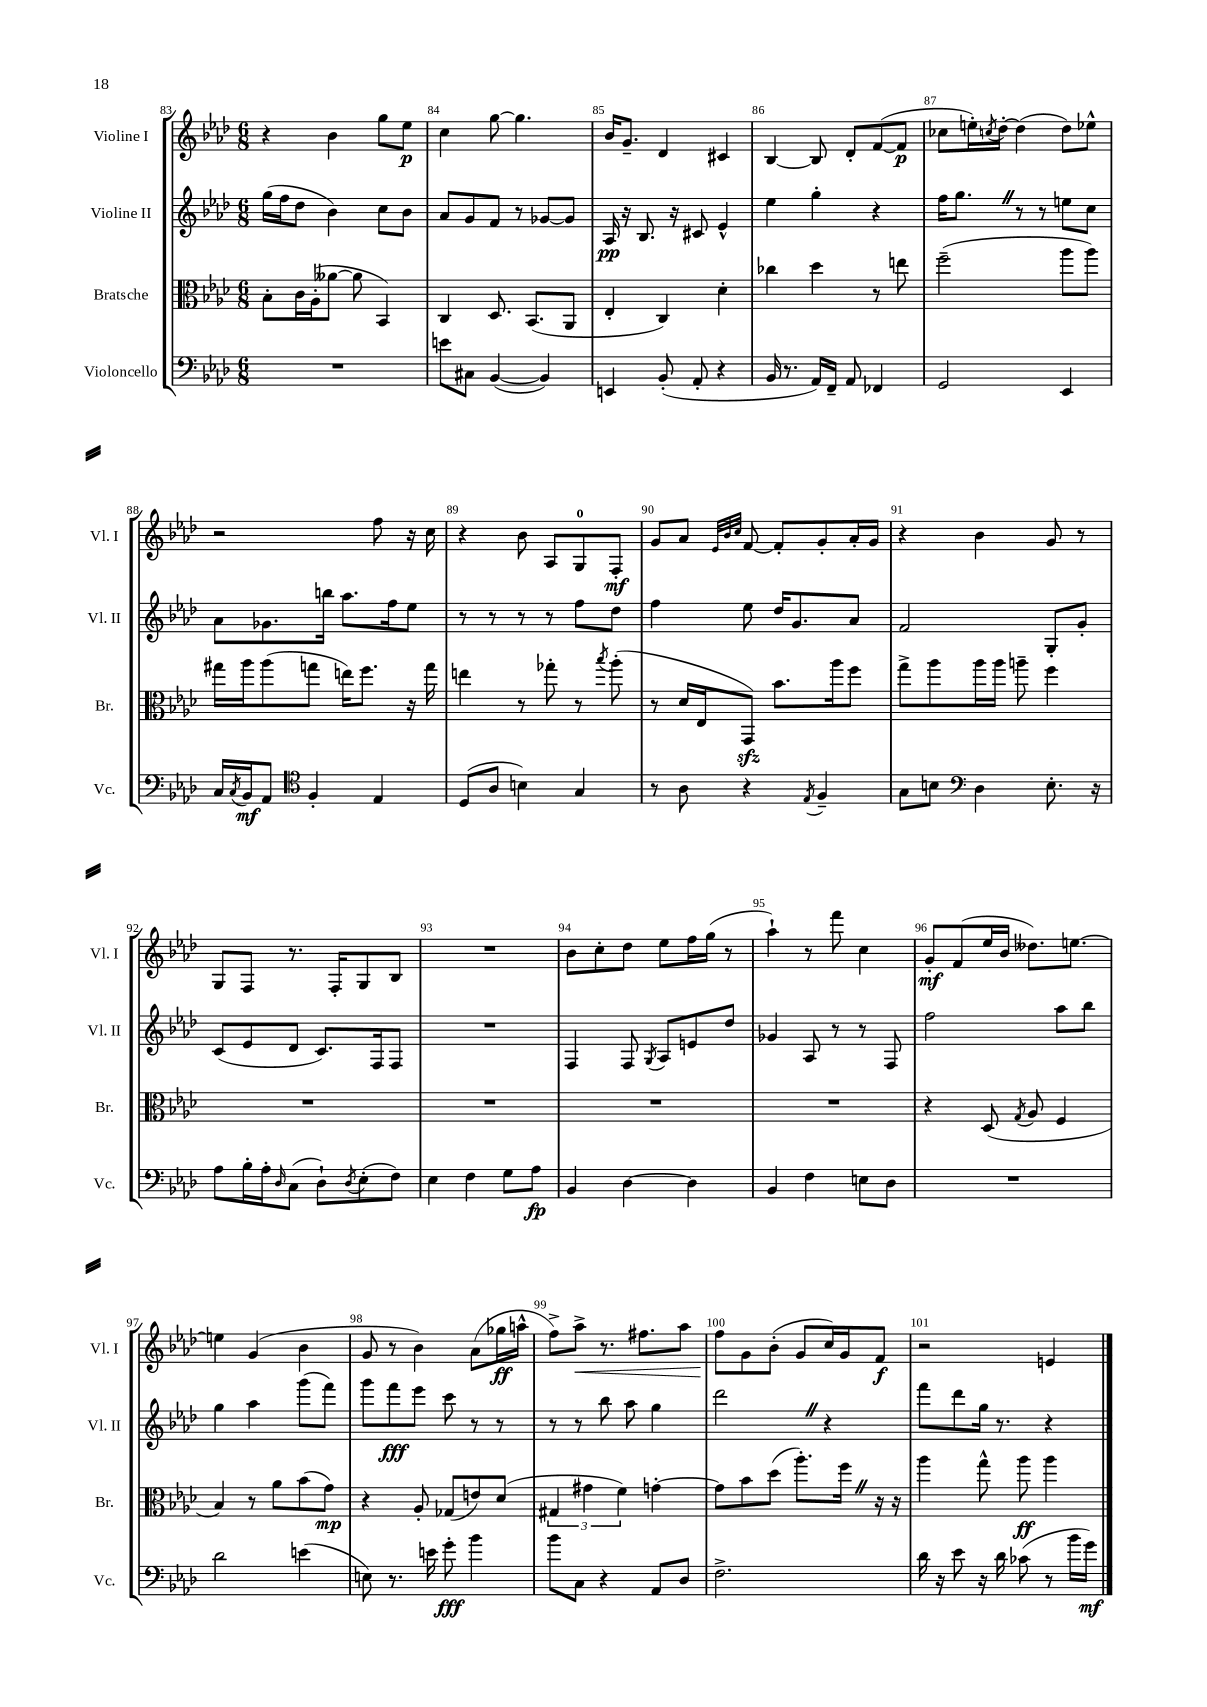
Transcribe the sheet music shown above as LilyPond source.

<<
\new StaffGroup <<
\new Staff = "s0" \with { instrumentName = "Violine I" shortInstrumentName = "Vl. I" } {
    \clef treble \key aes \major \numericTimeSignature \time 6/8
    r4 bes'4 g''8 ees''8\p |
    c''4 g''8~ g''4. |
    bes'16 g'8.-- des'4 cis'4 |
    bes4~ bes8 des'8-. f'8~( f'8\p |
    ces''8 e''16-.) \acciaccatura { c''8 } des''16~-. des''4( des''8) ees''8-^ |
    r2 f''8 r16 c''16 |
    r4 bes'8 aes8 g8-0 f8-.\mf |
    g'8 aes'8 \grace { ees'32 bes'32 c''32 } f'8~ f'8-. g'8-. aes'16-. g'16 |
    r4 bes'4 g'8 r8 |
    g8 f8 r8. f16-. g8 bes8 |
    R2. |
    bes'8 c''8-. des''8 ees''8 f''16 g''16( r8 |
    aes''4-!) r8 f'''8 c''4 |
    g'8-.\mf f'8( ees''16 bes'16 deses''8.) e''8.~ |
    e''4 g'4( bes'4 |
    g'8 r8 bes'4) aes'8( ges''16\ff a''16-^ |
    f''8->) aes''8->\< r8. fis''8. aes''8 |
    f''8\! g'8 bes'8-.( g'8 c''16) g'16 f'8\f |
    r2 e'4 \bar "|." |
}
\new Staff = "s1" \with { instrumentName = "Violine II" shortInstrumentName = "Vl. II" } {
    \clef treble \key aes \major \numericTimeSignature \time 6/8
    g''16( f''16 des''8 bes'4) c''8 bes'8 |
    aes'8 g'8 f'8 r8 ges'8~ ges'8 |
    aes16\pp r16 bes8. r16 cis'8 ees'4-^ |
    ees''4 g''4-. r4 |
    f''16 g''8. \once \override BreathingSign.text = \markup { \musicglyph "scripts.caesura.straight" } \breathe r8 r8 e''8 c''8 |
    aes'8 ges'8. b''16 aes''8. f''16 ees''8 |
    r8 r8 r8 r8 f''8 des''8 |
    f''4 ees''8 des''16 g'8. aes'8 |
    f'2 g8-. g'8-. |
    c'8( ees'8 des'8 c'8.) f16 f8 |
    R2. |
    f4 f8 \acciaccatura { g8 } aes8 e'8 des''8 |
    ges'4 aes8 r8 r8 f8 |
    f''2 aes''8 bes''8 |
    g''4 aes''4 g'''8( f'''8) |
    g'''8 f'''8\fff ees'''8 c'''8 r8 r8 |
    r8 r8 bes''8 aes''8 g''4 |
    des'''2 \once \override BreathingSign.text = \markup { \musicglyph "scripts.caesura.straight" } \breathe r4 |
    f'''8 des'''8 g''16 r8. r4 \bar "|." |
}
\new Staff = "s2" \with { instrumentName = "Bratsche" shortInstrumentName = "Br." } {
    \clef alto \key aes \major \numericTimeSignature \time 6/8
    bes8-. c'16 aes16-.( aeses'8~ aeses'8 bes,4) |
    c4 des8. bes,8.( aes,8 |
    ees4-. c4) des'4-. |
    ces''4 des''4 r8 e''8 |
    f''2--( aes''8 aes''8) |
    gis''16 aes''16 aes''8( g''8 e''16) f''8. r16 g''16 |
    e''4 r8 ges''8-. r8 \acciaccatura { bes''8 } aes''8-.( |
    r8 des'16 ees16 g,8\sfz) bes'8. aes''16 f''8 |
    g''8-> aes''8 aes''16 aes''16 a''8-- f''4 |
    R2. |
    R2. |
    R2. |
    R2. |
    r4 des8( \acciaccatura { g8 } aes8 f4 |
    bes4) r8 aes'8 bes'8( g'8\mp) |
    r4 aes8-. ges8( e'8) des'8( |
    \tuplet 3/2 { gis4 gis'4 f'4) } g'4~-. |
    g'8 bes'8 des''8( aes''8.-.) f''16 \once \override BreathingSign.text = \markup { \musicglyph "scripts.caesura.straight" } \breathe r16 r16 |
    aes''4 g''8-^ aes''8\ff aes''4 \bar "|." |
}
\new Staff = "s3" \with { instrumentName = "Violoncello" shortInstrumentName = "Vc." } {
    \clef bass \key aes \major \numericTimeSignature \time 6/8
    R2. |
    e'8 cis8 bes,4~( bes,4) |
    e,4 bes,8-.( aes,8-. r4 |
    bes,16 r8. aes,16) f,16-- aes,8 fes,4 |
    g,2 ees,4 |
    c16 \acciaccatura { c8 } bes,16\mf aes,8 \clef tenor f4-. ees4 |
    des8( aes8 b4) g4 |
    r8 aes8 r4 \acciaccatura { ees8 } f4-- |
    g8 b8 \clef bass des4 ees8.-. r16 |
    aes8 bes16-. aes16-. \grace { des16 } c8( des8-!) \acciaccatura { des8 } ees8-.( f8) |
    ees4 f4 g8 aes8\fp |
    bes,4 des4~ des4 |
    bes,4 f4 e8 des8 |
    R2. |
    des'2 e'4( |
    e8) r8. e'16 g'8-.\fff bes'4 |
    bes'8 c8 r4 aes,8 des8 |
    f2.-> |
    des'16 r16 ees'8 r16 des'16 ces'8( r8 bes'16 g'16\mf) \bar "|." |
}
>>
>>
\layout { \context { \Score currentBarNumber = #83 \override BarNumber.break-visibility = ##(#f #t #t) barNumberVisibility = #all-bar-numbers-visible } }
